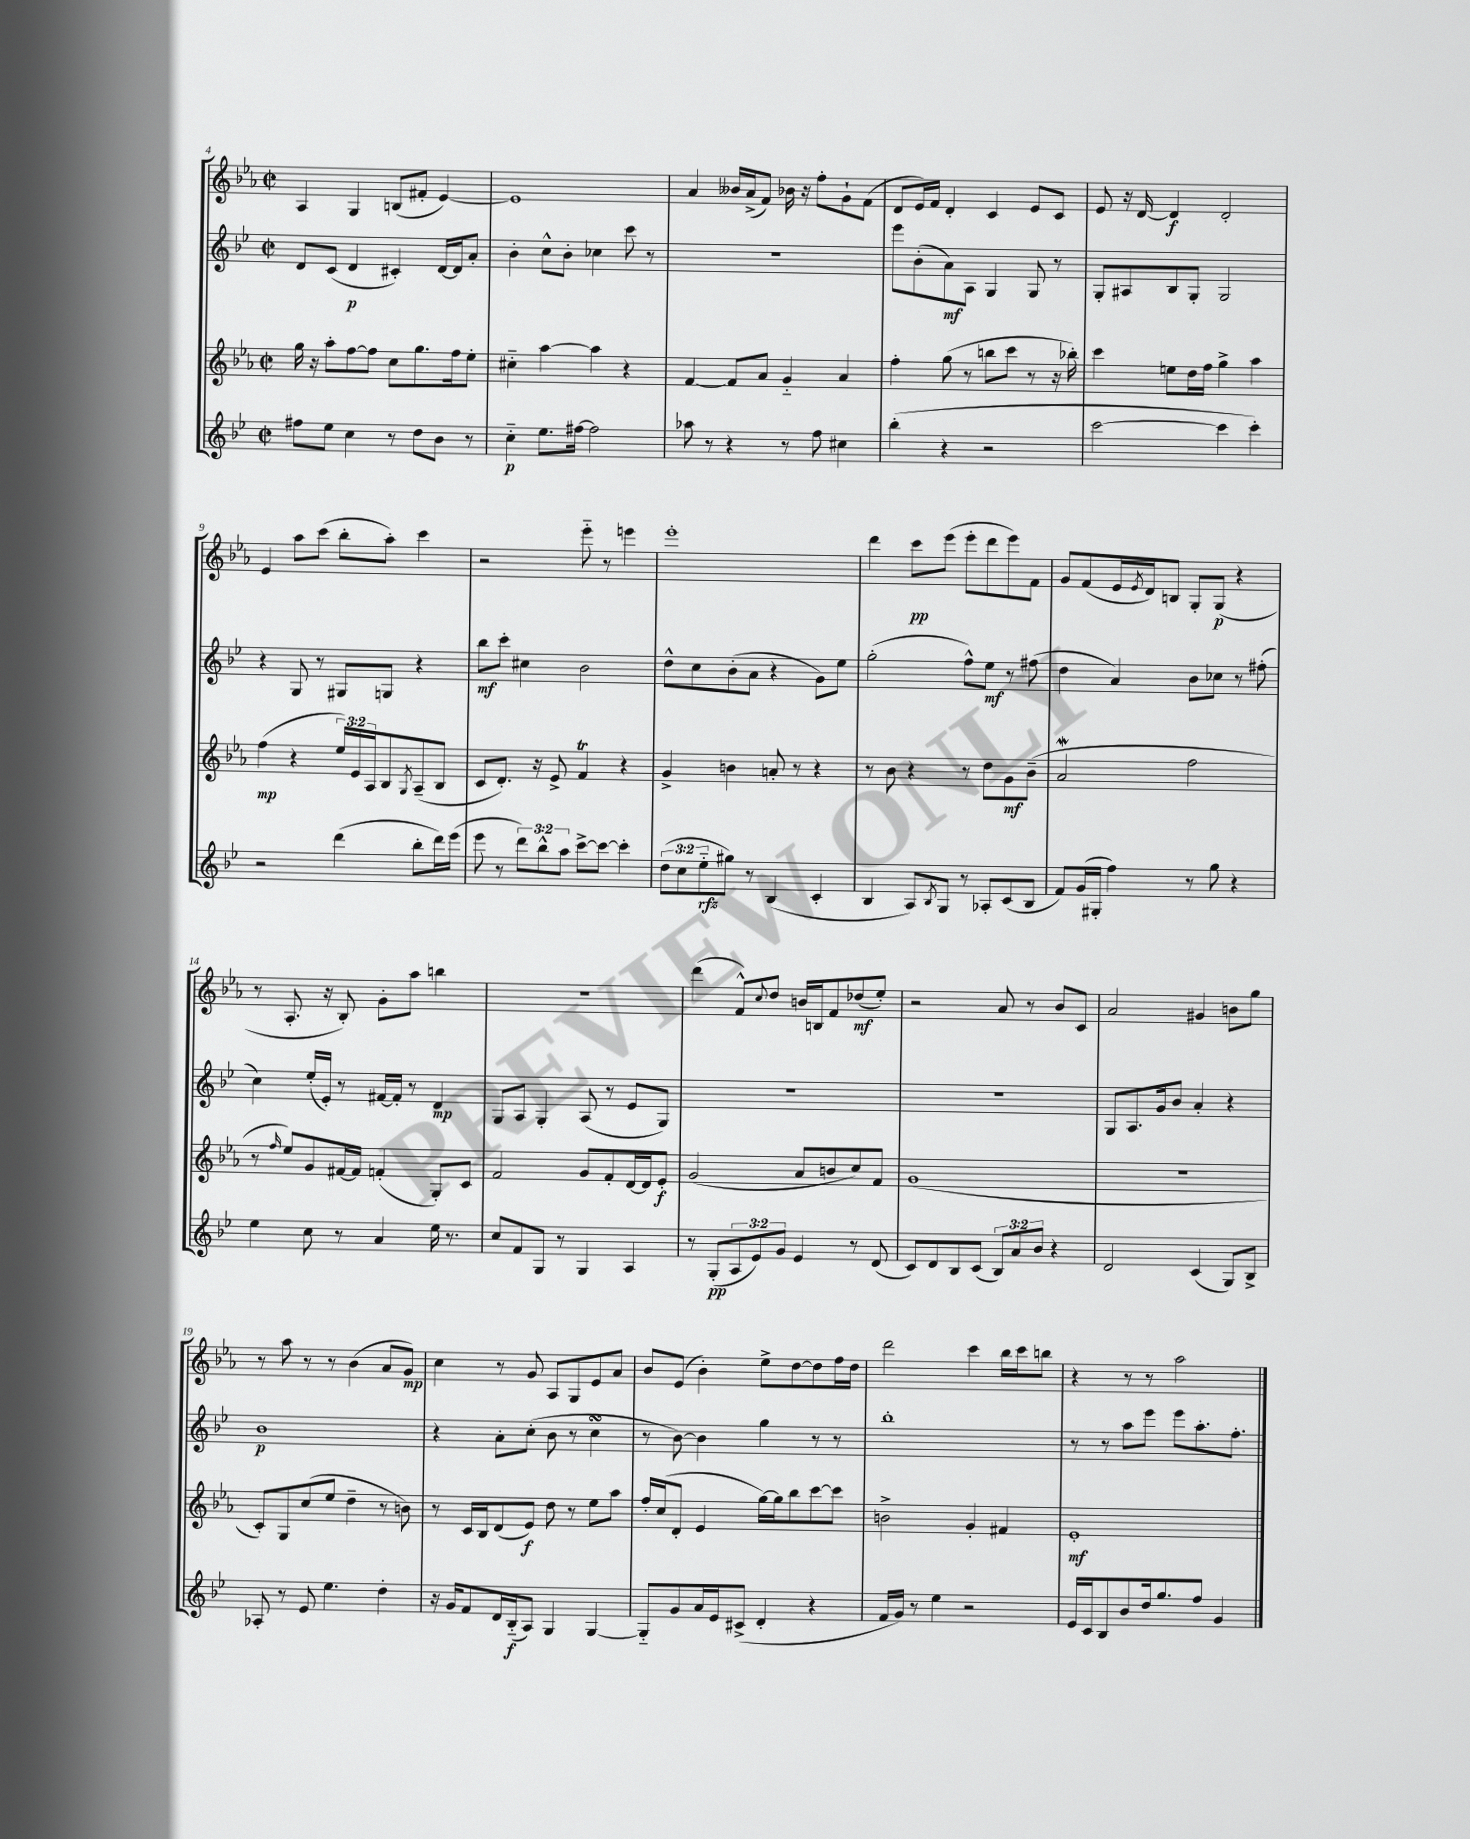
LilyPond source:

<<
\new StaffGroup <<
\new Staff = "s0" {
    \clef treble \key ees \major \defaultTimeSignature \time 2/2
    aes4 g4 b8( fis'8-. ees'4~) |
    ees'1 |
    aes'4 beses'16 aes'16->( f'8) bes'16 r16 f''8-. g'8-! f'8( |
    d'8 ees'16) f'16 d'4-. c'4 ees'8 c'8 |
    ees'8 r16 d'16~ d'4\f d'2-. |
    ees'4 aes''8 c'''8( bes''8-. aes''8-.) c'''4 |
    r2 ees'''8-_ r8 e'''4 |
    ees'''1-. |
    d'''4 c'''8\pp ees'''8( ees'''8-. d'''8 ees'''8) f'8 |
    g'8 f'8( ees'16 \acciaccatura { ees'8 } d'16) b8 g8-. g8\p( r4 |
    r8 aes8.-. r16 bes8-.) g'8-. aes''8 b''4 |
    R1 |
    d'''4( f'8-^) \appoggiatura { c''8 } d''8 b'16 b16 f'8 des''8\mf( ees''8-.) |
    r2 aes'8 r8 bes'8 c'8 |
    aes'2 gis'4 b'8 g''8 |
    r8 aes''8 r8 r8 bes'4( aes'8 g'8\mp) |
    c''4 r8 g'8 aes8 g8 ees'8 aes'8 |
    bes'8 ees'8( bes'4-.) ees''8-> d''8~ d''8 f''16 d''16 |
    d'''2 c'''4 bes''16 c'''16 b''8 |
    r4 r8 r8 aes''2 \bar "|." |
}
\new Staff = "s1" {
    \clef treble \key bes \major \defaultTimeSignature \time 2/2
    d'8 c'8( d'4\p cis'4-.) d'16~ d'16 a'8-. |
    bes'4-. c''8-^ bes'8-. ces''4 c'''8 r8 |
    R1 |
    ees'''8 bes'8-.( a'8\mf) a8 g4 g8 r8 |
    g8-. ais8 bes8 g8-. g2 |
    r4 g8 r8 gis8 g8 r4 |
    bes''8\mf c'''8-. cis''4 bes'2 |
    d''8-^ c''8 bes'8-.( a'8 r4 g'8) ees''8 |
    g''2-.( f''8-^) ees''8\mf r8 fis''8( |
    d''4 a'4) bes'8 ces''8 r8 fis''8-.( |
    c''4) ees''16-.( ees'16-.) r8 fis'16~ fis'16-. r8 d'4\mp |
    g8 a8 g4-. a8( r8 ees'8 g8) |
    r1 |
    R1 |
    g8 a8. g'16 bes'8 a'4-. r4 |
    bes'1\p |
    r4 a'8-. c''8-.( bes'8 r8 c''4\turn |
    r8 bes'8~) bes'4 g''4 r8 r8 |
    bes''1-. |
    r8 r8 a''8 ees'''8 ees'''8 a''8.-. f''8.-. \bar "|." |
}
\new Staff = "s2" {
    \clef treble \key ees \major \defaultTimeSignature \time 2/2 \override Staff.TupletNumber.text = #tuplet-number::calc-fraction-text
    g''16 r16 aes''8-. f''8~ f''8 c''8 g''8. f''16 ees''8-. |
    cis''4-_ aes''4~ aes''4 r4 |
    f'4~ f'8 aes'8 g'4-_ aes'4 |
    f''4-. g''8( r8 b''8 c'''8 r8 r16 bes''16-.) |
    c'''4 e''8 d''16 f''16 g''4-> aes''4 |
    f''4\mp( r4 \tuplet 3/2 { ees''16) ees'16 aes16 } bes8 \acciaccatura { g8 } aes8--( bes8 |
    c'8 d'8.-.) r16 ees'8-> f'4\trill r4 |
    g'4-> b'4 a'8-. r8 r4 |
    r8 bes'8 r4 r8 d''8 g'8\mf bes'8--( |
    aes'2\mordent f''2 |
    r8 \grace { f''16 } ees''8) g'8 fis'16~ fis'16 f'4-.( g8-.) c'8 |
    f'2 g'8 f'8-. d'16~ d'16 ees'8-.\f |
    g'2( aes'8 b'8 c''8) f'8 |
    g'1( |
    r1 |
    c'8-.) g8 c''8( ees''8 d''4-- r8 b'8) |
    r8 c'16 bes16 d'8( ees'8\f) d''8 r8 ees''8 aes''8 |
    f''16-. c''16( d'8-. ees'4 g''16~) g''16 bes''8 c'''8~ c'''8 |
    b'2-> g'4-. fis'4 |
    ees'1-.\mf \bar "|." |
}
\new Staff = "s3" {
    \clef treble \key bes \major \defaultTimeSignature \time 2/2 \override Staff.TupletNumber.text = #tuplet-number::calc-fraction-text
    fis''8 ees''8 c''4 r8 d''8 bes'8 r8 |
    c''4-_\p ees''8. fis''16~ fis''2 |
    aes''8 r8 r4 r8 f''8 cis''4 |
    bes''4-.( r4 r2 |
    c'''2~ c'''4 c'''4-.) |
    r2 d'''4( bes''8-. d'''16) ees'''16( |
    ees'''8 r8 \tuplet 3/2 { d'''8) bes''8-^ a''8 } c'''8~-> c'''8~ c'''4-. |
    \tuplet 3/2 { d''8( c''8 ees''8-_\rfz } gis''8) r8 bes4( c'4-. |
    bes4 a8) \acciaccatura { bes8 } g8 r8 aes8-. c'8( bes8 |
    f'8) g'16( gis16-. f''4) r8 g''8 r4 |
    ees''4 c''8 r8 a'4 ees''16 r8. |
    c''8 f'8 g8 r8 g4 a4 |
    r8 g8-.\pp( \tuplet 3/2 { a8 ees'8) g'8 } ees'4 r8 d'8( |
    c'8) d'8 bes8 c'8( \tuplet 3/2 { bes8) a'8 bes'8 } r4 |
    d'2 c'4( g8) bes8-> |
    aes8-. r8 ees'8 ees''4. d''4-. |
    r16 g'16 f'8 d'16 bes16-_\f( a8) g4 g4~ |
    g8-_ g'8 a'16 ees'16 cis'8->( d'4-. r4 |
    f'16 g'16) r8 ees''4 r2 |
    ees'16 c'16 bes8 bes'8 d''16 g''8. f''8 g'4 \bar "|." |
}
>>
>>
\layout { \context { \Score currentBarNumber = #4 } }
